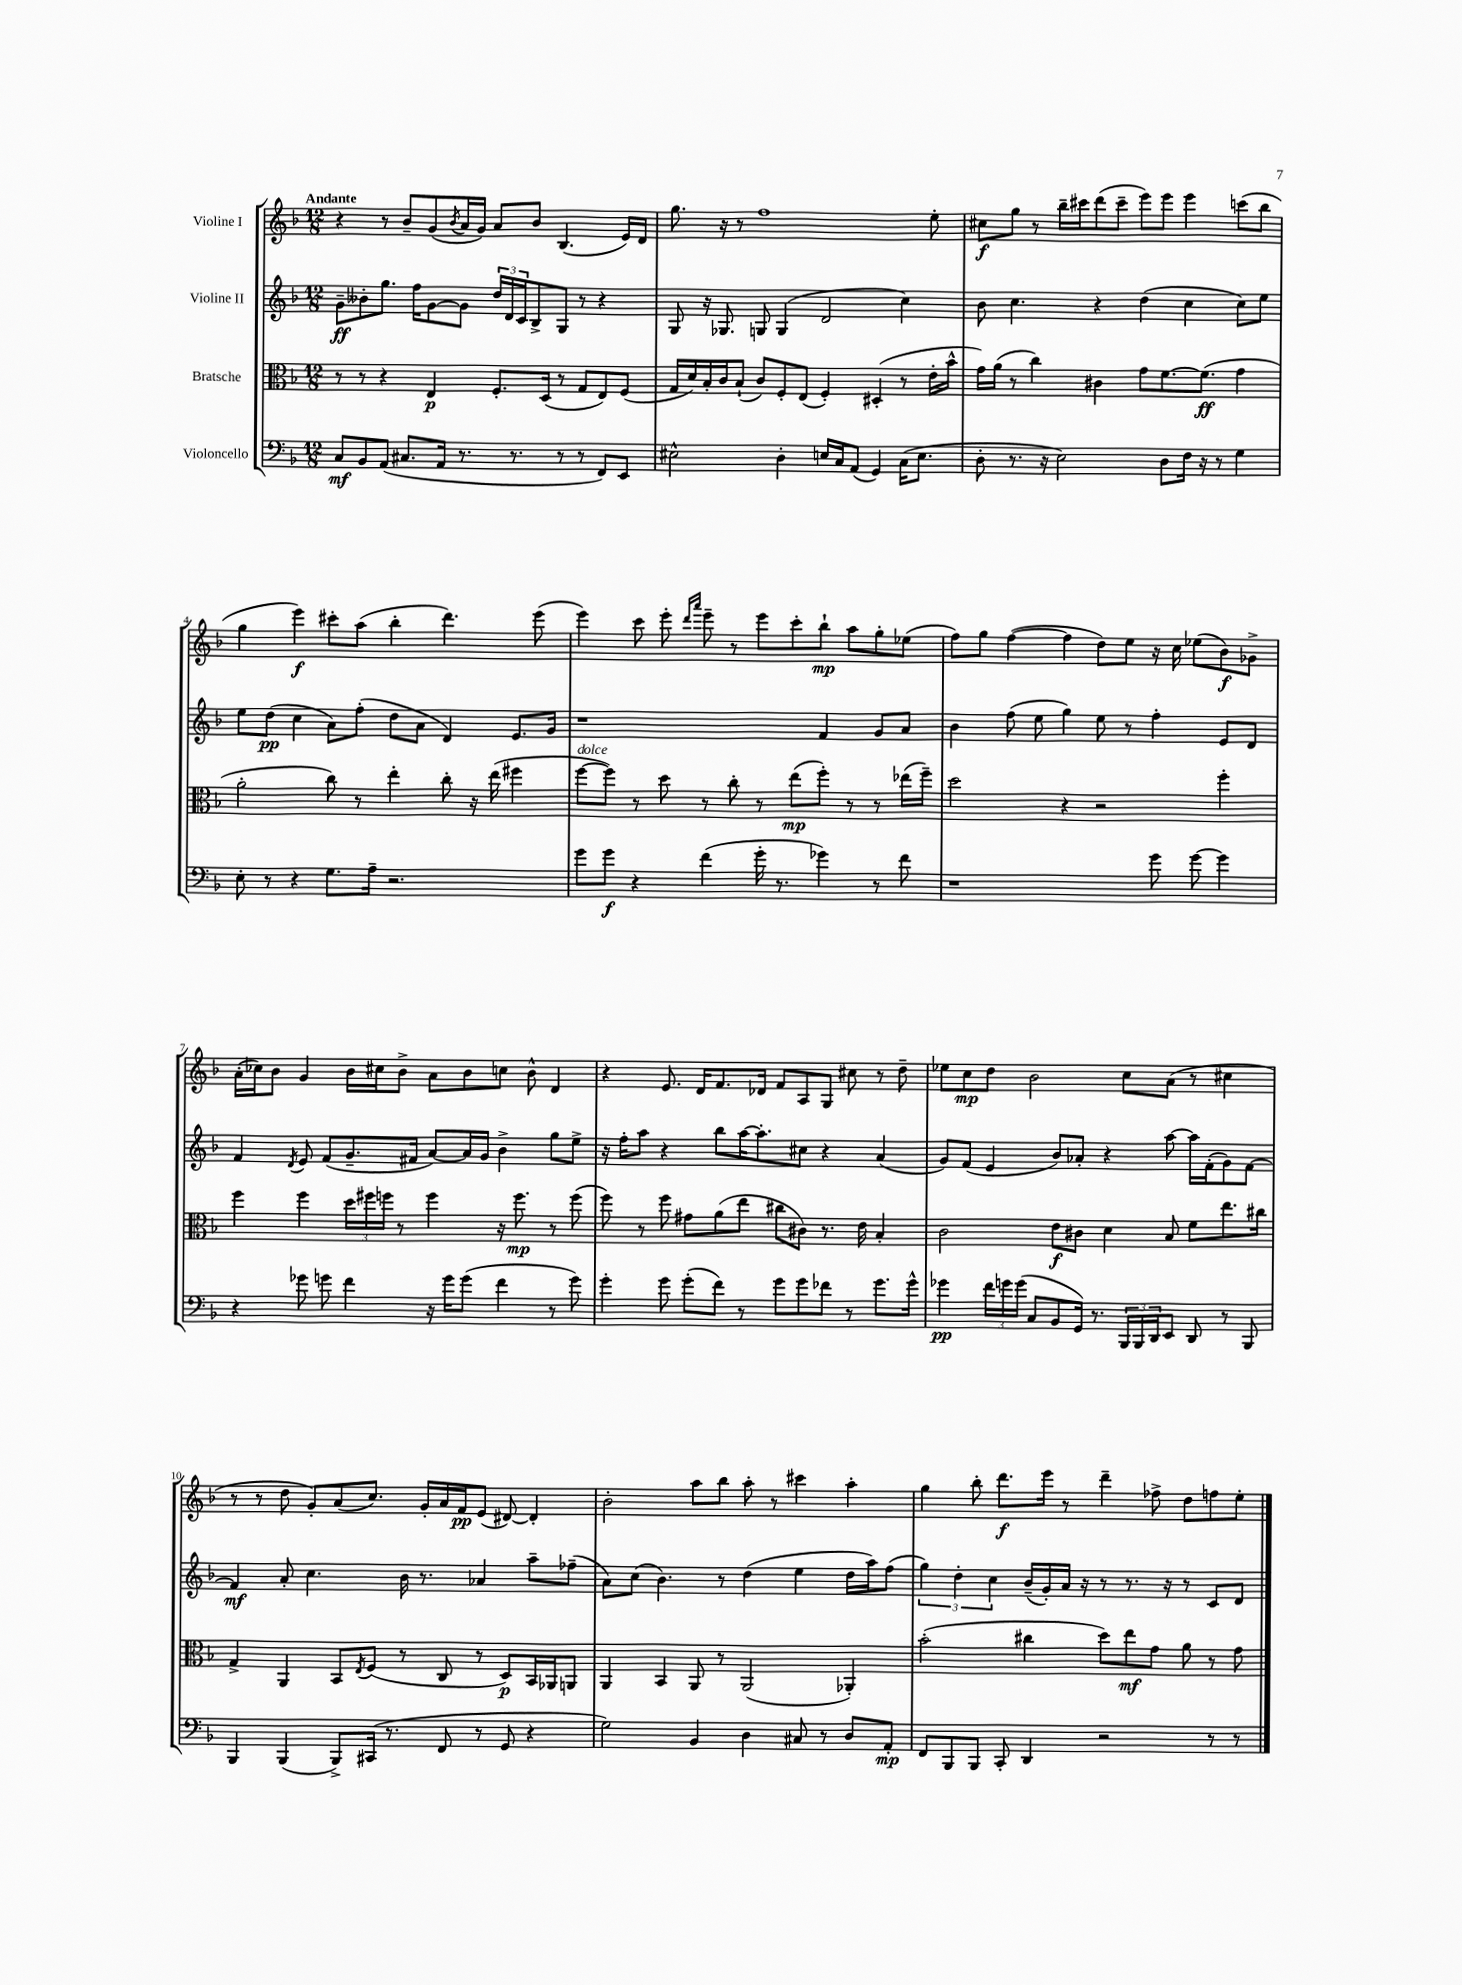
<<
\new StaffGroup <<
\new Staff = "s0" \with { instrumentName = "Violine I" } {
    \clef treble \key f \major \numericTimeSignature \time 12/8 \tempo "Andante"
    r4 r8 bes'8-- g'8( \acciaccatura { bes'8 } a'16 g'16) a'8 bes'8 bes4.( e'16) d'16 |
    g''8. r16 r8 f''1 e''8-. |
    cis''8\f g''8 r8 bes''16-- cis'''16 d'''8( cis'''8-- e'''8) e'''8 e'''4 c'''8( bes''8 |
    g''4 e'''4\f) cis'''8-. a''8( bes''4-. d'''4.) e'''8( |
    e'''4) c'''8 e'''8-. \grace { d'''16 a'''16 } e'''8-- r8 e'''8 c'''8-. bes''8-!\mp a''8 g''8-. ees''8( |
    f''8) g''8 f''4~( f''4 d''8) e''8 r16 c''16 ees''8( bes'8\f) ges'8-> |
    a'16-.( ces''16) bes'8 g'4 bes'16 cis''16 bes'8-> a'8 bes'8 c''8 bes'8-^ d'4 |
    r4 e'8. d'16 f'8. des'16 f'8 a8 g8 cis''8 r8 d''8-- |
    ees''8 c''8\mp d''8 bes'2 c''8 a'8( r8 cis''4 |
    r8 r8 d''8 g'8-.) a'8( c''8.) g'16-. a'16 f'16\pp e'8( dis'8~) dis'4-. |
    bes'2-. a''8 bes''8 a''8-. r8 cis'''4 a''4-. |
    g''4 bes''8-. d'''8.\f e'''16 r8 d'''4-- fes''8-> d''8 f''8 e''8-. \bar "|." |
}
\new Staff = "s1" \with { instrumentName = "Violine II" } {
    \clef treble \key f \major \numericTimeSignature \time 12/8
    g'8--\ff beses'8-. g''8. f''16 g'8~ g'8 \tuplet 3/2 { d''16 d'16 c'16 } bes8-> g8 r8 r4 |
    g8 r16 ges8. g8 g4( d'2 c''4) |
    bes'8 c''4. r4 d''4( c''4 c''8) e''8 |
    e''8 d''8\pp( c''4 a'8) f''8-.( d''8 a'8 d'4) e'8. g'16 |
    r1 f'4 g'8 a'8 |
    bes'4 f''8( e''8 g''4) e''8 r8 f''4-. e'8 d'8 |
    f'4 \acciaccatura { d'8 } e'8 f'8( g'8.-- fis'16 a'8~) a'16 g'16 bes'4-> g''8 e''8-> |
    r16 f''16-. a''8 r4 bes''8 a''16~ a''8.-. cis''8 r4 a'4( |
    g'8) f'8( e'4 bes'8) aes'8-. r4 a''8~ a''16 f'16-.( g'8) f'8~ |
    f'4\mf a'8-. c''4. bes'16 r8. aes'4 a''8-- fes''8--( |
    a'8) c''8( bes'4.) r8 d''4( e''4 d''16 a''16) f''8( |
    \tuplet 3/2 { g''4) d''4-. c''4 } bes'16--( g'16-.) a'16 r16 r8 r8. r16 r8 c'8 d'8 \bar "|." |
}
\new Staff = "s2" \with { instrumentName = "Bratsche" } {
    \clef alto \key f \major \numericTimeSignature \time 12/8
    r8 r8 r4 e4\p f8.-. d16( r8 g8 e8) f8( |
    g16 d'16) bes16-. c'16 bes8-!( c'8) f8-. e8( f4-.) dis4-.( r8 e'16-. bes'16-^ |
    g'16) a'16( r8 c''4) cis'4 g'8 f'8.~ f'8.\ff( g'4 |
    a'2-. c''8) r8 e''4-. c''8-. r16 e''16( fis''4 |
    f''8~^\markup { \italic "dolce" } f''8) r8 d''8 r8 c''8-. r8 e''8\mp( f''8-.) r8 r8 ees''16( f''16--) |
    d''2 r4 r2 f''4-. |
    f''4 f''4 \tuplet 3/2 { d''16 fis''16 f''16 } r8 f''4 r16 f''8.\mp r8 f''8( |
    f''8) r8 f''8 gis'8 a'8( e''8 cis''8 cis'8) r8. e'16 bes4-. |
    c'2 e'8\f cis'8 d'4 bes8 f'8 e''8. cis''16 |
    g4-> a,4 bes,8 \acciaccatura { e8 } f8( r8 c8 r8 d8\p) bes,16 aes,16 a,8 |
    a,4 bes,4 a,8 r8 a,2( aes,4-.) |
    bes'2-.( cis''4 d''8) e''8\mf g'8 a'8 r8 g'8 \bar "|." |
}
\new Staff = "s3" \with { instrumentName = "Violoncello" } {
    \clef bass \key f \major \numericTimeSignature \time 12/8
    c8\mf bes,8 a,8( cis8. a,16 r8. r8. r8 r8 f,8) e,8 |
    eis2-^ d4-. e16 c16 a,8( g,4) c16( e8. |
    d8-. r8. r16 e2) d8 f16 r16 r8 g4 |
    e8-. r8 r4 g8. a16-- r2. |
    g'8 g'8\f r4 f'4( g'16-. r8. ges'4) r8 f'8 |
    r1 g'8 g'8~ g'4 |
    r4 ges'8 g'8 f'4 r16 g'16 g'8( f'4 r8 g'8) |
    g'4-. g'8 g'8-.( f'8) r8 g'8 g'8 fes'8 r8 g'8. g'16-^ |
    ges'4\pp \tuplet 3/2 { f'16 g'16 g'16( } c8 bes,8 g,16) r8. \tuplet 3/2 { bes,,16 bes,,16 d,16 } e,8 d,8 r8 bes,,8 |
    bes,,4 bes,,4( bes,,8->) cis,16( r8. f,8 r8 g,8 r4 |
    g2) bes,4 d4 cis8 r8 d8 a,8-.\mp |
    f,8 bes,,8 bes,,8 c,8-. d,4 r2 r8 r8 \bar "|." |
}
>>
>>
